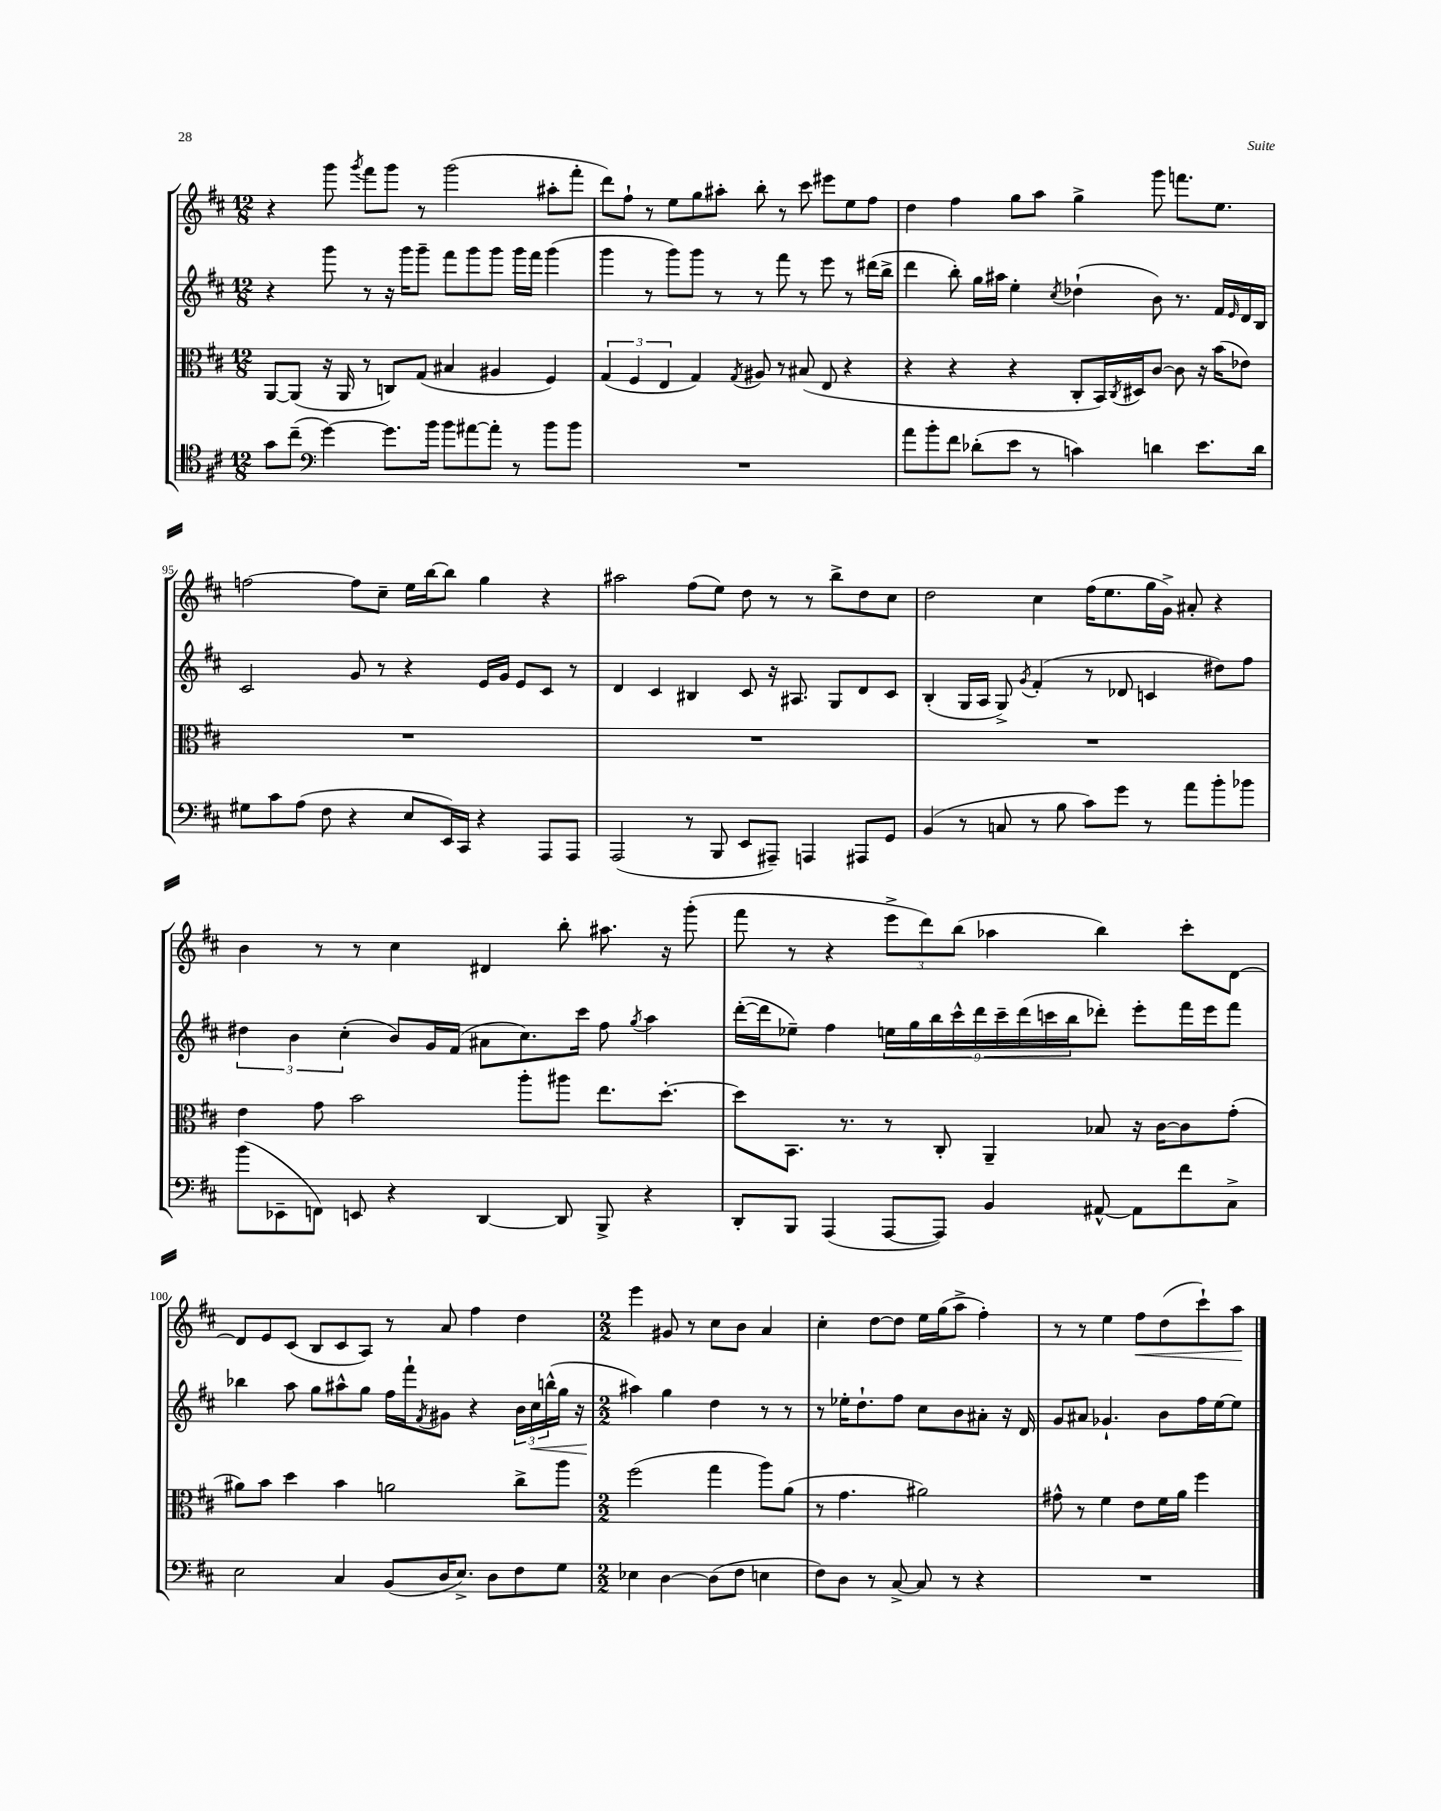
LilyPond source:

<<
\new StaffGroup <<
\new Staff = "s0" {
    \clef treble \key d \major \numericTimeSignature \time 12/8
    r4 g'''8 \acciaccatura { g'''8 } fis'''8 g'''8 r8 g'''2( ais''8-. fis'''8-. |
    d'''8) fis''8-! r8 e''8 g''8 ais''8-. b''8-. r8 cis'''8 eis'''8 e''8 fis''8 |
    d''4 fis''4 g''8 a''8 g''4-> g'''8 f'''8. e''8. |
    f''2~ f''8 cis''8-- e''16 b''16~ b''8 g''4 r4 |
    ais''2 fis''8( e''8) d''8 r8 r8 b''8-> d''8 cis''8 |
    d''2 cis''4 fis''16( e''8. g''16 g'16->) ais'8-. r4 |
    b'4 r8 r8 cis''4 dis'4 b''8-. ais''8. r16 g'''8-.( |
    fis'''8 r8 r4 \tuplet 3/2 { e'''8-> d'''8) b''8( } aes''4 b''4) cis'''8-. d'8~ |
    d'8 e'8 cis'8( b8 cis'8 a8) r8 a'8 fis''4 d''4 |
    \numericTimeSignature \time 2/2 e'''4 gis'8 r8 cis''8 b'8 a'4 |
    cis''4-. d''8~ d''8 e''16 g''16( a''8-> fis''4-.) |
    r8 r8 e''4 fis''8\< d''8( cis'''8-!) a''8\! \bar "|." |
}
\new Staff = "s1" {
    \clef treble \key d \major \numericTimeSignature \time 12/8
    r4 g'''8 r8 r16 g'''16 g'''8-- fis'''8 g'''8 g'''8 g'''16 fis'''16 g'''4( |
    g'''4 r8 g'''8) g'''8 r8 r8 fis'''8 r8 e'''8 r8 dis'''16( b''16-> |
    d'''4 b''8-.) g''16 ais''16 e''4-. \acciaccatura { cis''8 } des''4-!( b'8) r8. fis'16 \grace { e'16 } d'16 b16 |
    cis'2 g'8 r8 r4 e'16 g'16 e'8 cis'8 r8 |
    d'4 cis'4 bis4 cis'8 r16 ais8. g8 d'8 cis'8 |
    b4-.( g16 a16 g8->) \acciaccatura { g'8 } fis'4-.( r8 des'8 c'4 dis''8) fis''8 |
    \tuplet 3/2 { dis''4 b'4 cis''4-.( } b'8) g'16 fis'16( ais'8 cis''8.) cis'''16 fis''8 \acciaccatura { g''8 } a''4 |
    d'''16~-.( d'''16 ees''8--) fis''4 \tuplet 9/8 { e''16 g''16 b''16 cis'''16-^ d'''16 cis'''16-- d'''16( c'''16 b''16 } des'''8-.) e'''8-. fis'''16 e'''16 fis'''8 |
    bes''4 a''8 g''8 ais''8-^ g''8 fis''16 fis'''16-! \acciaccatura { fis'8 } gis'8 r4 \tuplet 3/2 { b'16 cis''16\< b''16-^( } g''16 r16 |
    \numericTimeSignature \time 2/2 ais''4\!) g''4 d''4 r8 r8 |
    r8 ees''16-. d''8.-! fis''8 cis''8 b'8 ais'8-. r16 d'16 |
    g'8 ais'8 ges'4.-! b'8 fis''16 e''16~ e''8 \bar "|." |
}
\new Staff = "s2" {
    \clef alto \key d \major \numericTimeSignature \time 12/8
    a,8~ a,8( r16 a,16 r8 c8) g8( bis4 ais4 fis4) |
    \tuplet 3/2 { g4( fis4 e4 } g4) \acciaccatura { g8 } ais8 r8 bis8( e8 r4 |
    r4 r4 r4 cis8-. b,16) \acciaccatura { cis8 } dis16 cis'8~ cis'8 r16 b'16( ees'8) |
    R1. |
    R1. |
    R1. |
    e'4 g'8 b'2 a''8-. ais''8 e''8. d''8.~-. |
    d''8 b,8. r8. r8 cis8-. a,4-- bes8 r16 cis'16~ cis'8 g'8-.( |
    ais'8) b'8 d''4 b'4 a'2 cis''8-> a''8 |
    \numericTimeSignature \time 2/2 fis''2( g''4 a''8) a'8( |
    r8 g'4. ais'2) |
    gis'8-^ r8 fis'4 e'8 fis'16 a'16 fis''4 \bar "|." |
}
\new Staff = "s3" {
    \clef tenor \key d \major \numericTimeSignature \time 12/8
    g'8 cis''8--( \clef bass g'4~) g'8. b'16 b'8 ais'8~ ais'8-. r8 b'8 b'8 |
    R1. |
    a'8 b'8-. fis'8 des'8-.( e'8 r8 c'4) d'4 e'8. d'16 |
    gis8 cis'8 a8( fis8 r4 e8 e,16) cis,16 r4 a,,8 a,,8 |
    a,,2( r8 b,,8 e,8 ais,,8--) a,,4 ais,,8 g,8 |
    b,4( r8 c8 r8 b8 cis'8) g'8 r8 a'8 b'8-. bes'8 |
    b'8( ees,8-- f,8) e,8 r4 d,4~ d,8 b,,8-> r4 |
    d,8-. b,,8 a,,4( a,,8~ a,,8) b,4 ais,8~-^ ais,8 fis'8 cis8-> |
    e2 cis4 b,8( d16 e8.->) d8 fis8 g8 |
    \numericTimeSignature \time 2/2 ees4 d4~ d8( fis8 e4 |
    fis8) d8 r8 cis8~-> cis8 r8 r4 |
    R1 \bar "|." |
}
>>
>>
\layout { \context { \Score currentBarNumber = #92 \override BarNumber.break-visibility = ##(#f #t #t) barNumberVisibility = #(every-nth-bar-number-visible 5) } }
